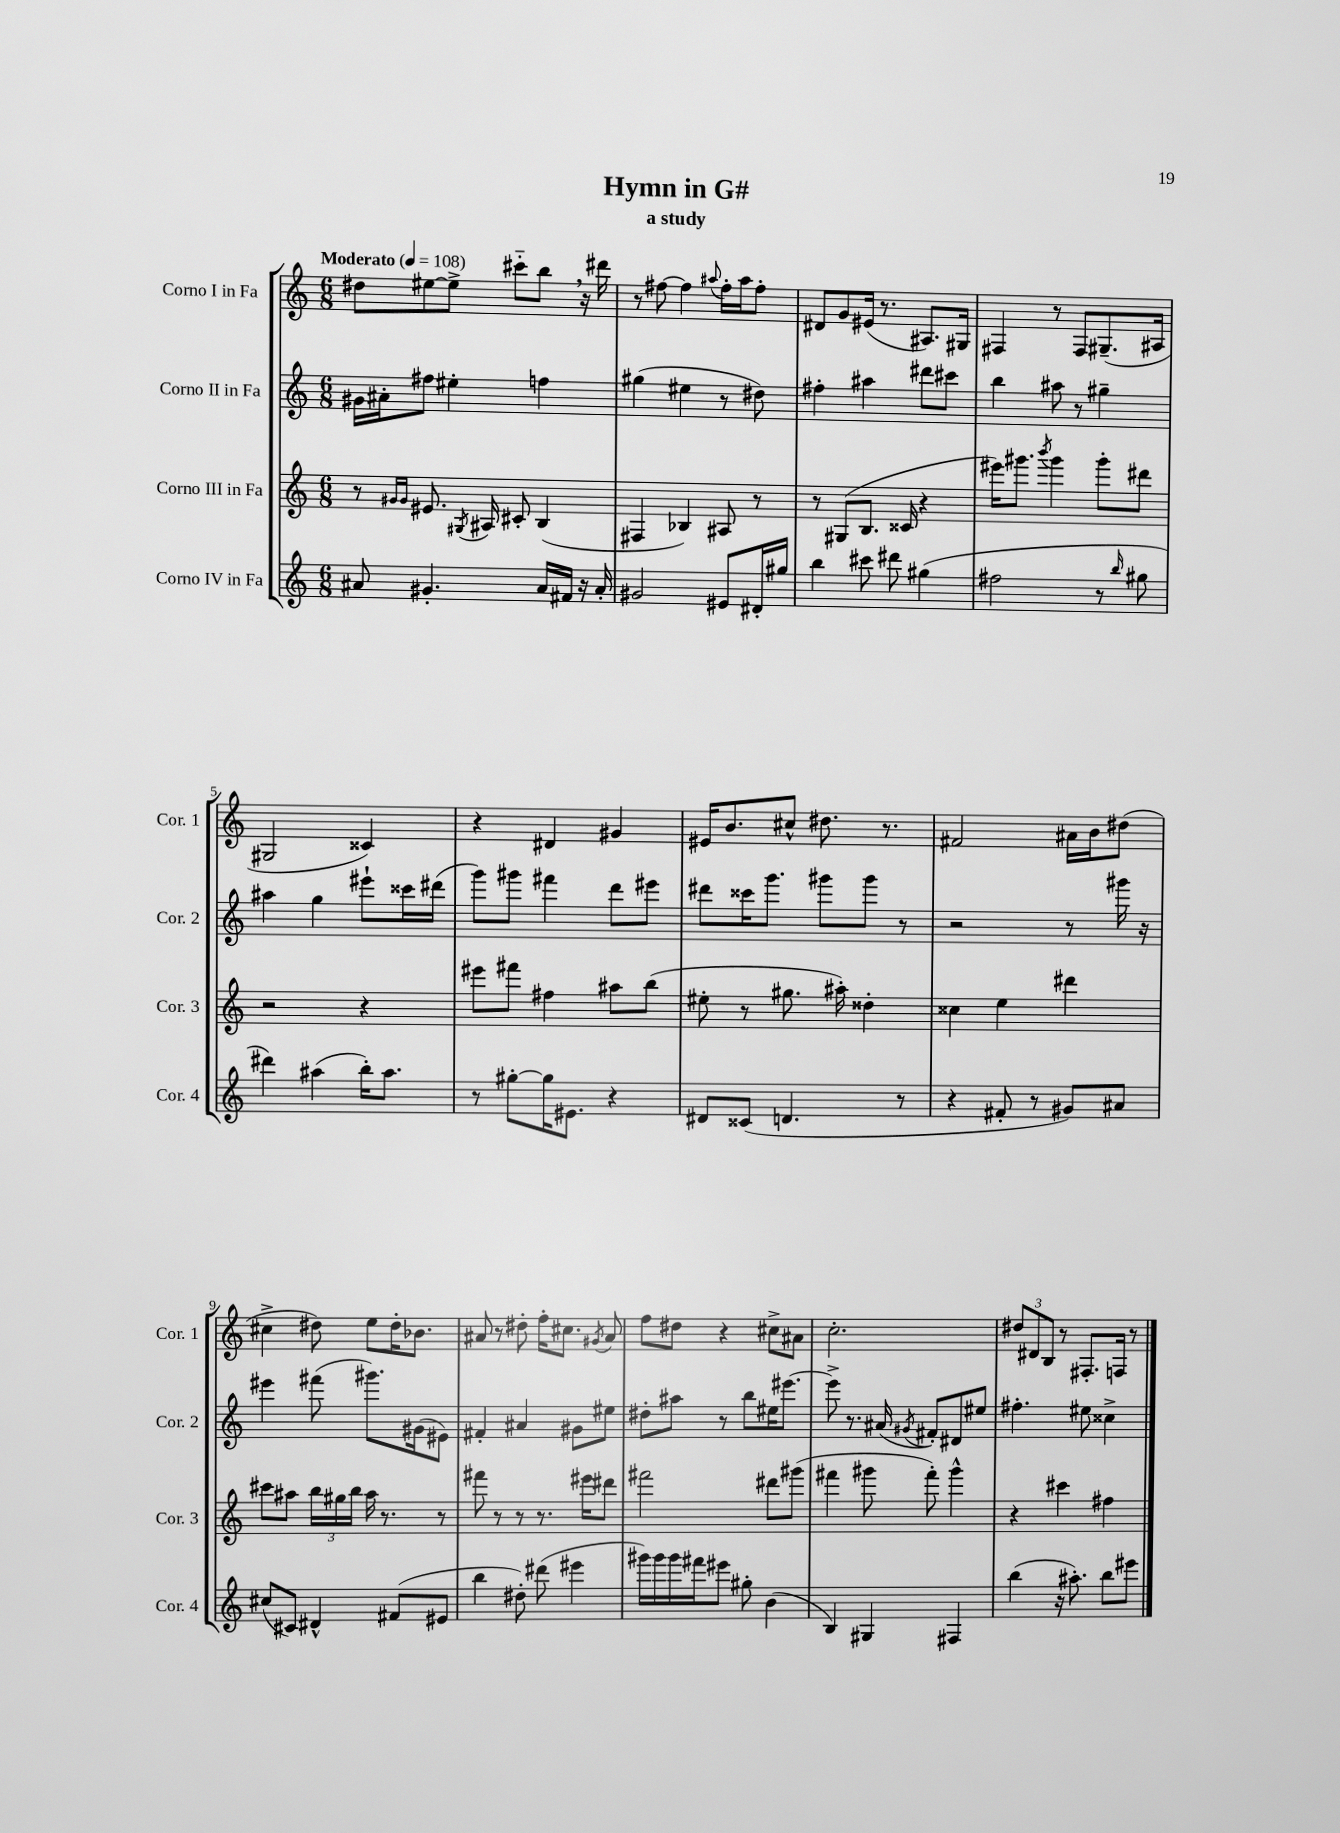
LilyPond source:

\header { title = "Hymn in G#" subtitle = "a study" }
<<
\new StaffGroup <<
\new Staff = "s0" \with { instrumentName = "Corno I in Fa" shortInstrumentName = "Cor. 1" } {
    \clef treble \key c \major \numericTimeSignature \time 6/8 \tempo "Moderato" 4 = 108
    \autoBeamOff dis''8[ eis''8~ eis''8]-> cis'''8[-_ b''8] \breathe r16 dis'''16 |
    r8 fis''8~ fis''4 \appoggiatura { ais''8 } fis''16[-. ais''16 fis''8]-. |
    dis'8[ g'8 eis'16]( r8. ais8.[) gis16] |
    fis4 r8 fis8[ gis8.--( ais16] |
    gis2 cisis'4) |
    r4 dis'4 gis'4 |
    eis'16[ b'8. cis''8]-^ dis''8. r8. |
    fis'2 ais'16[ b'16 dis''8]( |
    cis''4-> dis''8) e''8[ dis''16-. bes'8.] |
    ais'8 r8 dis''8-. f''16[-. cis''8.] \acciaccatura { gis'8 } ais'8 |
    f''8[ dis''8] r4 cis''8[-> ais'8] |
    c''2.-. |
    \tuplet 3/2 { dis''8[ dis'8 b8] } r8 fis8.[-. f16] r8 \bar "|." |
}
\new Staff = "s1" \with { instrumentName = "Corno II in Fa" shortInstrumentName = "Cor. 2" } {
    \clef treble \key c \major \numericTimeSignature \time 6/8
    \autoBeamOff gis'16[ ais'16-. fis''8] eis''4-. f''4 |
    gis''4( eis''4 r8 dis''8) |
    fis''4-. ais''4 dis'''8[ cis'''8] |
    b''4 ais''8 r8 gis''4-- |
    ais''4 g''4 eis'''8[-! cisis'''16 dis'''16]( |
    g'''8[) gis'''8] fis'''4 d'''8[ eis'''8] |
    dis'''8[ cisis'''16 g'''8.] gis'''8[ gis'''8] r8 |
    r2 r8 gis'''16 r16 |
    eis'''4 fis'''8( gis'''8.[) gis'16( eis'8]) |
    fis'4-. ais'4 gis'8[ eis''8] |
    dis''8[-. ais''8] r8 b''8[ eis''16 eis'''8.]~ |
    eis'''8-> r8. ais'16( \acciaccatura { gis'8 } fis'8[-.) dis'8 eis''8] |
    fis''4.-. eis''8 cisis''4-> \bar "|." |
}
\new Staff = "s2" \with { instrumentName = "Corno III in Fa" shortInstrumentName = "Cor. 3" } {
    \clef treble \key c \major \numericTimeSignature \time 6/8
    \autoBeamOff r8 \grace { gis'16[ gis'16] } eis'8. \acciaccatura { gis8 } ais16 cis'8-. b4( |
    fis4 bes4) ais8 r8 |
    r8 gis8[( b8.] cisis'16 r4 |
    eis'''16[) gis'''8.] \acciaccatura { b'''8 } gis'''4 gis'''8[-. dis'''8] |
    r2 r4 |
    eis'''8[ fis'''8] fis''4 ais''8[ b''8]( |
    eis''8-. r8 gis''8. ais''16-.) disis''4-. |
    cisis''4 e''4 dis'''4 |
    cis'''8[ ais''8] \tuplet 3/2 { b''16[ gis''16 b''16] } ais''16 r8. r8 |
    fis'''8 r8 r8 r8. eis'''16[ dis'''8] |
    fis'''2 dis'''8[ gis'''8]( |
    fis'''4 gis'''8 fis'''8-.) gis'''4-^ |
    r4 cis'''4 fis''4 \bar "|." |
}
\new Staff = "s3" \with { instrumentName = "Corno IV in Fa" shortInstrumentName = "Cor. 4" } {
    \clef treble \key c \major \numericTimeSignature \time 6/8
    \autoBeamOff ais'8 gis'4.-. ais'16[ fis'16] r16 ais'16-. |
    gis'2 eis'8[ dis'16-. gis''16] |
    b''4 cis'''8 dis'''8 gis''4( |
    fis''2 r8 \grace { b''16 } gis''8 |
    dis'''4) ais''4( b''16[-.) ais''8.] |
    r8 gis''8[~-. gis''16 eis'8.] r4 |
    dis'8[ cisis'8]( d'4. r8 |
    r4 fis'8-. r8 gis'8[) ais'8] |
    cis''8[( cis'8]) dis'4-^ fis'8[( eis'8] |
    b''4 dis''8-.) dis'''8( eis'''4 |
    gis'''16[) gis'''16 gis'''16 fis'''16 eis'''8] gis''8-. b'4( |
    b4) gis4 fis4 |
    b''4( r16 ais''8.-.) b''8[ eis'''8] \bar "|." |
}
>>
>>
